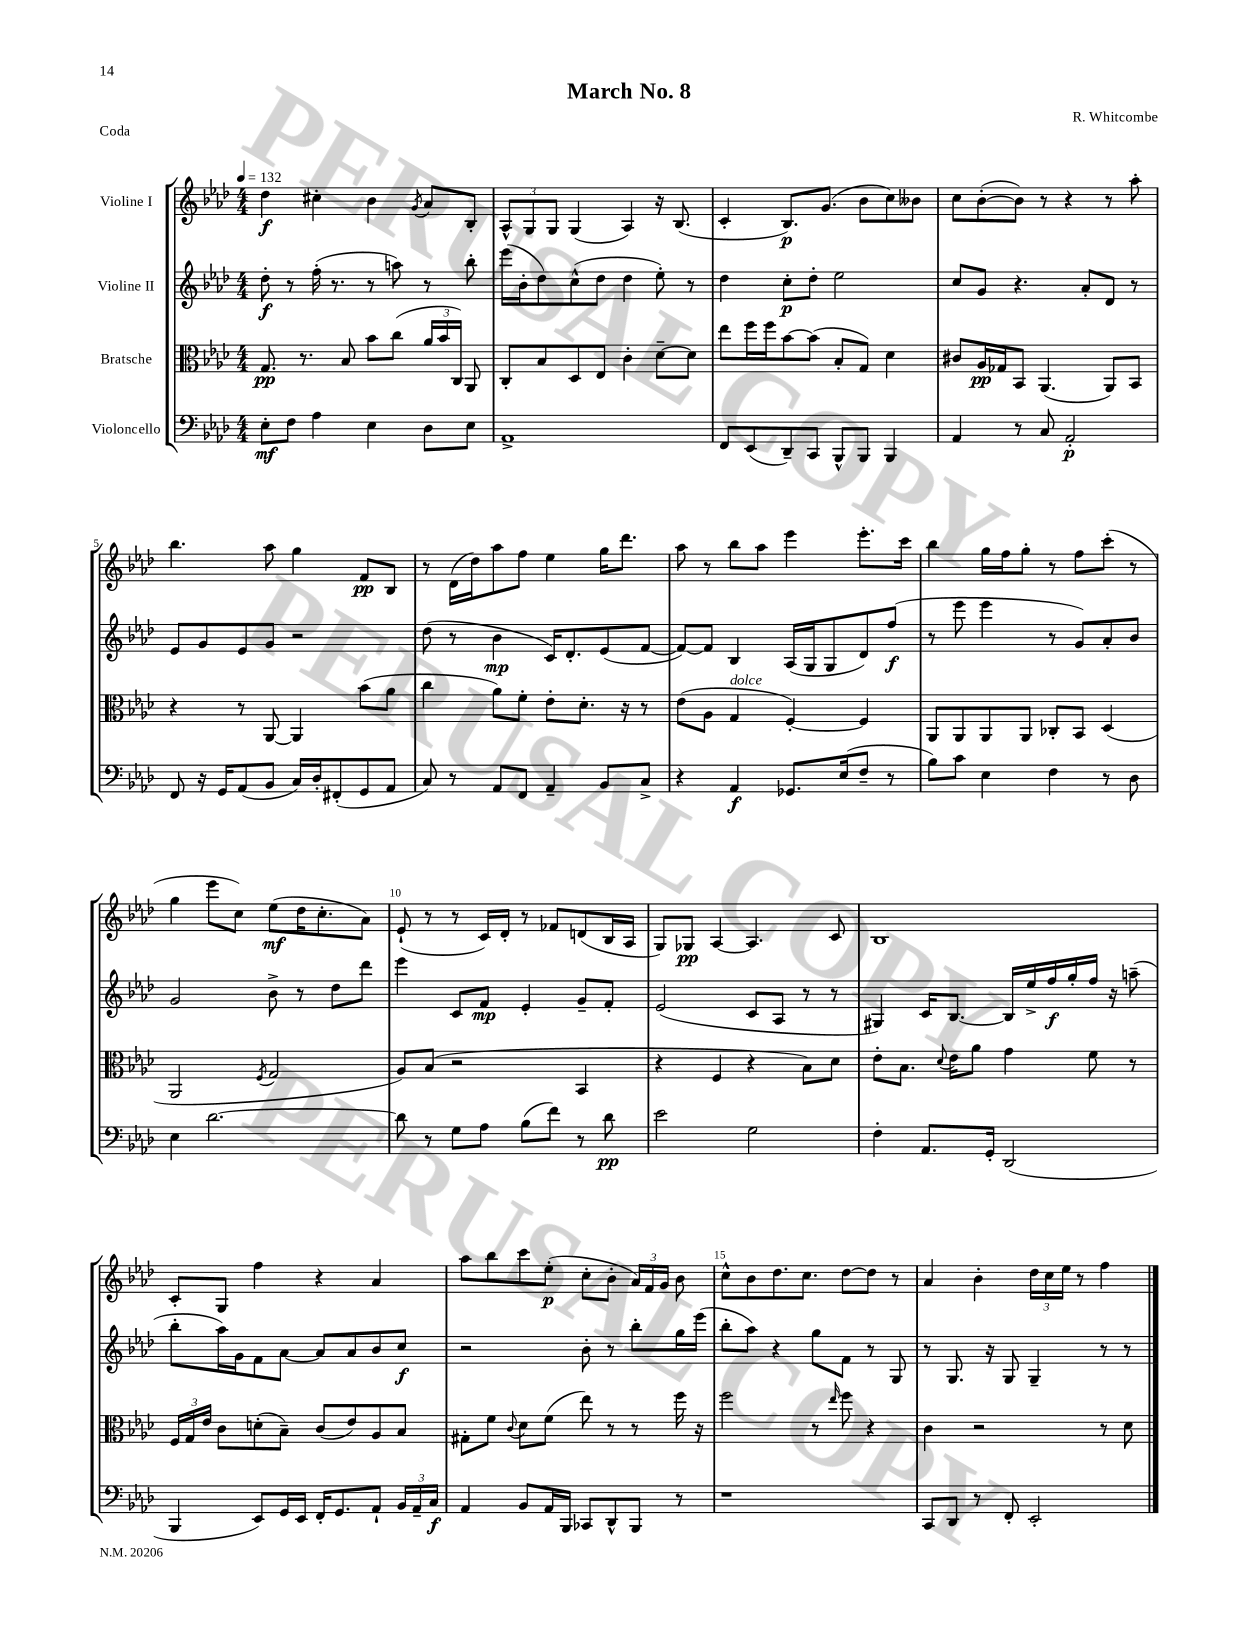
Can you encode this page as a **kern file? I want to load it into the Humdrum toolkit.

**kern	**dynam	**kern	**dynam	**kern	**dynam	**kern	**dynam
*part4	*part4	*part3	*part3	*part2	*part2	*part1	*part1
*staff4	*staff4	*staff3	*staff3	*staff2	*staff2	*staff1	*staff1
*I"Violoncello	*	*I"Bratsche	*	*I"Violine II	*	*I"Violine I	*
*clefF4	*	*clefC3	*	*clefG2	*	*clefG2	*
*k[b-e-a-d-]	*	*k[b-e-a-d-]	*	*k[b-e-a-d-]	*	*k[b-e-a-d-]	*
*M4/4	*	*M4/4	*	*M4/4	*	*M4/4	*
*MM132	*	*MM132	*	*MM132	*	*MM132	*
=1	=1	=1	=1	=1	=1	=1	=1
8E-'\L	mf	8.G/	pp	8dd-'\	f	4dd-\	f
8F\J	.	.	.	8r	.	.	.
.	.	8.r	.	.	.	.	.
4A-\	.	.	.	(16ff'\	.	4cc#X'\	.
.	.	.	.	8.r	.	.	.
.	.	8B-/	.	.	.	.	.
4E-\	.	8b-\L	.	8r	.	4b-\	.
.	.	(8cc\J	.	8aan\)	.	.	.
.	.	.	.	.	.	8qg/	.
8D-\L	.	24a-/LL	.	8r	.	8a-/L	.
.	.	24b-/	.	.	.	.	.
.	.	24C/JJ)	.	.	.	.	.
8E-\J	.	8AA-/	.	8bb-'\	.	8B-'/J	.
=2	=2	=2	=2	=2	=2	=2	=2
1AA-^	.	8C'/L	.	(16eee-\LL	.	12A-^^/L	.
.	.	.	.	16b-'\J	.	.	.
.	.	.	.	.	.	12G/	.
.	.	8B-/	.	8dd-\)	.	.	.
.	.	.	.	.	.	12G/J	.
.	.	8D-/	.	(8cc^^\	.	(4G/	.
.	.	8E-/J	.	8dd-\J	.	.	.
.	.	4c'\	.	4dd-\	.	4A-/)	.
.	.	[8d-~\L	.	8ee-'\)	.	16r	.
.	.	.	.	.	.	(8.B-/	.
.	.	8d-\J]	.	8r	.	.	.
=3	=3	=3	=3	=3	=3	=3	=3
8FF/L	.	8ee-\L	.	4dd-\	.	4c'/	.
(8EE-/	.	16ff\L	.	.	.	.	.
.	.	16ff\J	.	.	.	.	.
8DD-~/)	.	[8b-\	.	8cc'\L	p	8.B-/L)	p
8CC/J	.	(8b-\J]	.	8dd-'\J	.	.	.
.	.	.	.	.	.	(8.g/J	.
8BBB-^^/L	.	8B-'/L	.	2ee-\	.	.	.
8BBB-/J	.	8G/J)	.	.	.	8b-\L	.
4BBB-/	.	4d-\	.	.	.	8cc\)	.
.	.	.	.	.	.	8b--X\J	.
=4	=4	=4	=4	=4	=4	=4	=4
4AA-/	.	8c#X/L	.	8cc/L	.	8cc\L	.
.	.	16A-/L	pp	8g/J	.	([8b-'\	.
.	.	16G-X/J	.	.	.	.	.
8r	.	8BB-/J	.	4.r	.	8b-\J])	.
8C/	.	(4.AA-/	.	.	.	8r	.
2AA-'/	p	.	.	.	.	4r	.
.	.	.	.	8a-'/L	.	.	.
.	.	8AA-/L)	.	8d-/J	.	8r	.
.	.	8BB-/J	.	8r	.	8aa-'\	.
!!LO:LB:g=z
=5	=5	=5	=5	=5	=5	=5	=5
8FF/	.	4r	.	8e-/L	.	4.bb-\	.
16r	.	.	.	8g/	.	.	.
16GG/KL	.	.	.	.	.	.	.
(8AA-/	.	8r	.	8e-/	.	.	.
8BB-/J	.	[8AA-/	.	8g/J	.	8aa-\	.
16C/LL)	.	4AA-/]	.	2r	.	4gg\	.
16D-'/J	.	.	.	.	.	.	.
(8FF#X'/	.	.	.	.	.	.	.
8GG/	.	(8b-\L	.	.	.	8f/L	pp
8AA-/J	.	8a-\J	.	.	.	8B-/J	.
=6	=6	=6	=6	=6	=6	=6	=6
8C/)	.	4cc\	.	(8dd-\	.	8r	.
8r	.	.	.	8r	.	(16d-\LL	.
.	.	.	.	.	.	16dd-\J)	.
8AA-/L	.	8a-\L)	.	4b-\	mp	8aa-\	.
8FF/J	.	8f'\J	.	.	.	8ff\J	.
4AA-~/	.	8e-'\L	.	16c/KL)	.	4ee-\	.
.	.	.	.	8.d-'/	.	.	.
.	.	8.d-'\J	.	.	.	.	.
8BB-/L	.	.	.	(8e-/	.	16gg\KL	.
.	.	16r	.	.	.	8.ddd-\J	.
8C^/J	.	8r	.	[8f/J	.	.	.
=7	=7	=7	=7	=7	=7	=7	=7
4r	.	(8e-\L	.	8f/L_)	.	8aa-\	.
.	.	8A-\J	.	8f/J]	.	8r	.
!	!	!LO:TX:a:i:t=dolce	!	!	!	!	!
4AA-/	f	4G/	.	4B-/	.	8bb-\L	.
.	.	.	.	.	.	8aa-\J	.
8.GG-X/L	.	[4F'/)	.	(16A-/LL	.	4eee-\	.
.	.	.	.	16G/J	.	.	.
.	.	.	.	8G/	.	.	.
(16E-/k	.	.	.	.	.	.	.
8F~/J	.	4F/]	.	8d-/)	.	8.eee-'\L	.
8r	.	.	.	(8ff/J	f	.	.
.	.	.	.	.	.	16ccc\Jk	.
=8	=8	=8	=8	=8	=8	=8	=8
8B-\L)	.	8AA-/L	.	8r	.	4bb-\	.
8c\J	.	8AA-/	.	8eee-\	.	.	.
4E-\	.	8AA-/	.	4eee-\	.	16gg\LL	.
.	.	.	.	.	.	16ff\J	.
.	.	8AA-/J	.	.	.	8gg'\J	.
4F\	.	8C-X'/L	.	8r	.	8r	.
.	.	8BB-/J	.	8g/L)	.	8ff\L	.
8r	.	(4D-/	.	8a-'/	.	(8ccc'\J	.
8D-\	.	.	.	8b-/J	.	8r	.
!!LO:LB:g=z
=9	=9	=9	=9	=9	=9	=9	=9
4E-\	.	2AA-/	.	2g/	.	4gg\	.
[2.d-\	.	.	.	.	.	8eee-\L	.
.	.	.	.	.	.	8cc\J)	.
.	.	8qF/	.	.	.	.	.
.	.	2G/	.	8b-^\	.	(8ee-\L	mf
.	.	.	.	8r	.	16dd-\K	.
.	.	.	.	.	.	8.cc'\	.
.	.	.	.	8dd-\L	.	.	.
.	.	.	.	8ddd-\J	.	8a-\J)	.
=10	=10	=10	=10	=10	=10	=10	=10
8d-\]	.	8A-/L)	.	4eee-\	.	(8e-`/	.
8r	.	(8B-/J	.	.	.	8r	.
8G\L	.	2r	.	8c/L	.	8r	.
8A-\J	.	.	.	8f/J	mp	16c/LL)	.
.	.	.	.	.	.	16d-'/JJ	.
(8B-\L	.	.	.	4e-'/	.	8r	.
8f\J)	.	.	.	.	.	8f-X/L	.
8r	.	4BB-/	.	8g~/L	.	(8dn/	.
8d-\	pp	.	.	8f'/J	.	16B-/L	.
.	.	.	.	.	.	16A-/JJ	.
=11	=11	=11	=11	=11	=11	=11	=11
2e-\	.	4r	.	(2e-/	.	8G/L)	.
.	.	.	.	.	.	8G-X/J	pp
.	.	4F/	.	.	.	[4A-/	.
2G\	.	4r	.	8c/L	.	4.A-/]	.
.	.	.	.	8A-/J	.	.	.
.	.	8B-\L)	.	8r	.	.	.
.	.	8d-\J	.	8r	.	8c/	.
=12	=12	=12	=12	=12	=12	=12	=12
4F'\	.	8e-'\L	.	4G#X/)	.	1B-	.
.	.	8.B-\J	.	.	.	.	.
8.AA-/L	.	.	.	16c/KL	.	.	.
.	.	8qqd-/	.	.	.	.	.
.	.	16e-\KL	.	[8.B-/J	.	.	.
.	.	8a-\J	.	.	.	.	.
16GG'/Jk	.	.	.	.	.	.	.
(2DD-/	.	4g\	.	16B-/LL]	.	.	.
.	.	.	.	16ee-^/	.	.	.
.	.	.	.	16ff/	f	.	.
.	.	.	.	16gg'/	.	.	.
.	.	8f\	.	16ff/JJ	.	.	.
.	.	.	.	16r	.	.	.
.	.	8r	.	(8aan~\	.	.	.
!!LO:LB:g=z
=13	=13	=13	=13	=13	=13	=13	=13
4BBB-/	.	24F/LL	.	8bb-'\L	.	8c'/L	.
.	.	24G/	.	.	.	.	.
.	.	24e-/JJ	.	.	.	.	.
.	.	8c\L	.	16aa-\L)	.	8G/J	.
.	.	.	.	16g\J	.	.	.
8EE-/L)	.	(8dn'\	.	8f\	.	4ff\	.
16GG/L	.	8B-~\J)	.	[8a-\J	.	.	.
16EE-/JJ	.	.	.	.	.	.	.
16FF'/KL	.	(8c/L	.	8a-/L]	.	4r	.
8.GG/	.	.	.	.	.	.	.
.	.	8e-/)	.	8a-/	.	.	.
8AA-`/J	.	8A-/	.	8b-/	.	4a-/	.
24BB-/LL	.	8B-/J	.	8cc/J	f	.	.
24AA-~/	.	.	.	.	.	.	.
24C/JJ	f	.	.	.	.	.	.
=14	=14	=14	=14	=14	=14	=14	=14
4AA-/	.	8G#X'\L	.	2r	.	8aa-\L	.
.	.	8f\J	.	.	.	8bb-\	.
.	.	8qqc/	.	.	.	.	.
8BB-/L	.	8d-\L	.	.	.	8ccc\	.
16AA-/L	.	(8f\J	.	.	.	(8ee-'\J	p
16BBB-/JJ	.	.	.	.	.	.	.
8CC-X/L	.	8ee-\)	.	8b-'\	.	8cc'\L	.
8DD-^^/	.	8r	.	8r	.	8b-'\J	.
8BBB-/J	.	8r	.	8bb-'\L	.	24a-/LL)	.
.	.	.	.	.	.	24f/	.
.	.	.	.	.	.	24g/JJ	.
8r	.	16ff\	.	16gg\L	.	8b-\	.
.	.	16r	.	(16eee-\JJ	.	.	.
=15	=15	=15	=15	=15	=15	=15	=15
1r	.	2ff\	.	8bb-'\L	.	8cc^^\L	.
.	.	.	.	8aa-\J)	.	8b-\	.
.	.	.	.	4r	.	8.dd-\	.
.	.	.	.	.	.	8.cc\J	.
.	.	8r	.	8gg\L	.	.	.
.	.	16qqee-/	.	.	.	.	.
.	.	8ff\	.	8f\J	.	[8dd-\L	.
.	.	4r	.	8r	.	8dd-\J]	.
.	.	.	.	8G/	.	8r	.
=16	=16	=16	=16	=16	=16	=16	=16
8CC/L	.	4c\	.	8r	.	4a-/	.
8DD-/J	.	.	.	8.G/	.	.	.
8r	.	2r	.	.	.	4b-'\	.
.	.	.	.	16r	.	.	.
8FF'/	.	.	.	8G/	.	.	.
2EE-'/	.	.	.	4G~/	.	24dd-\LL	.
.	.	.	.	.	.	24cc\	.
.	.	.	.	.	.	24ee-\JJ	.
.	.	.	.	.	.	8r	.
.	.	8r	.	8r	.	4ff\	.
.	.	8d-\	.	8r	.	.	.
==	==	==	==	==	==	==	==
*-	*-	*-	*-	*-	*-	*-	*-
